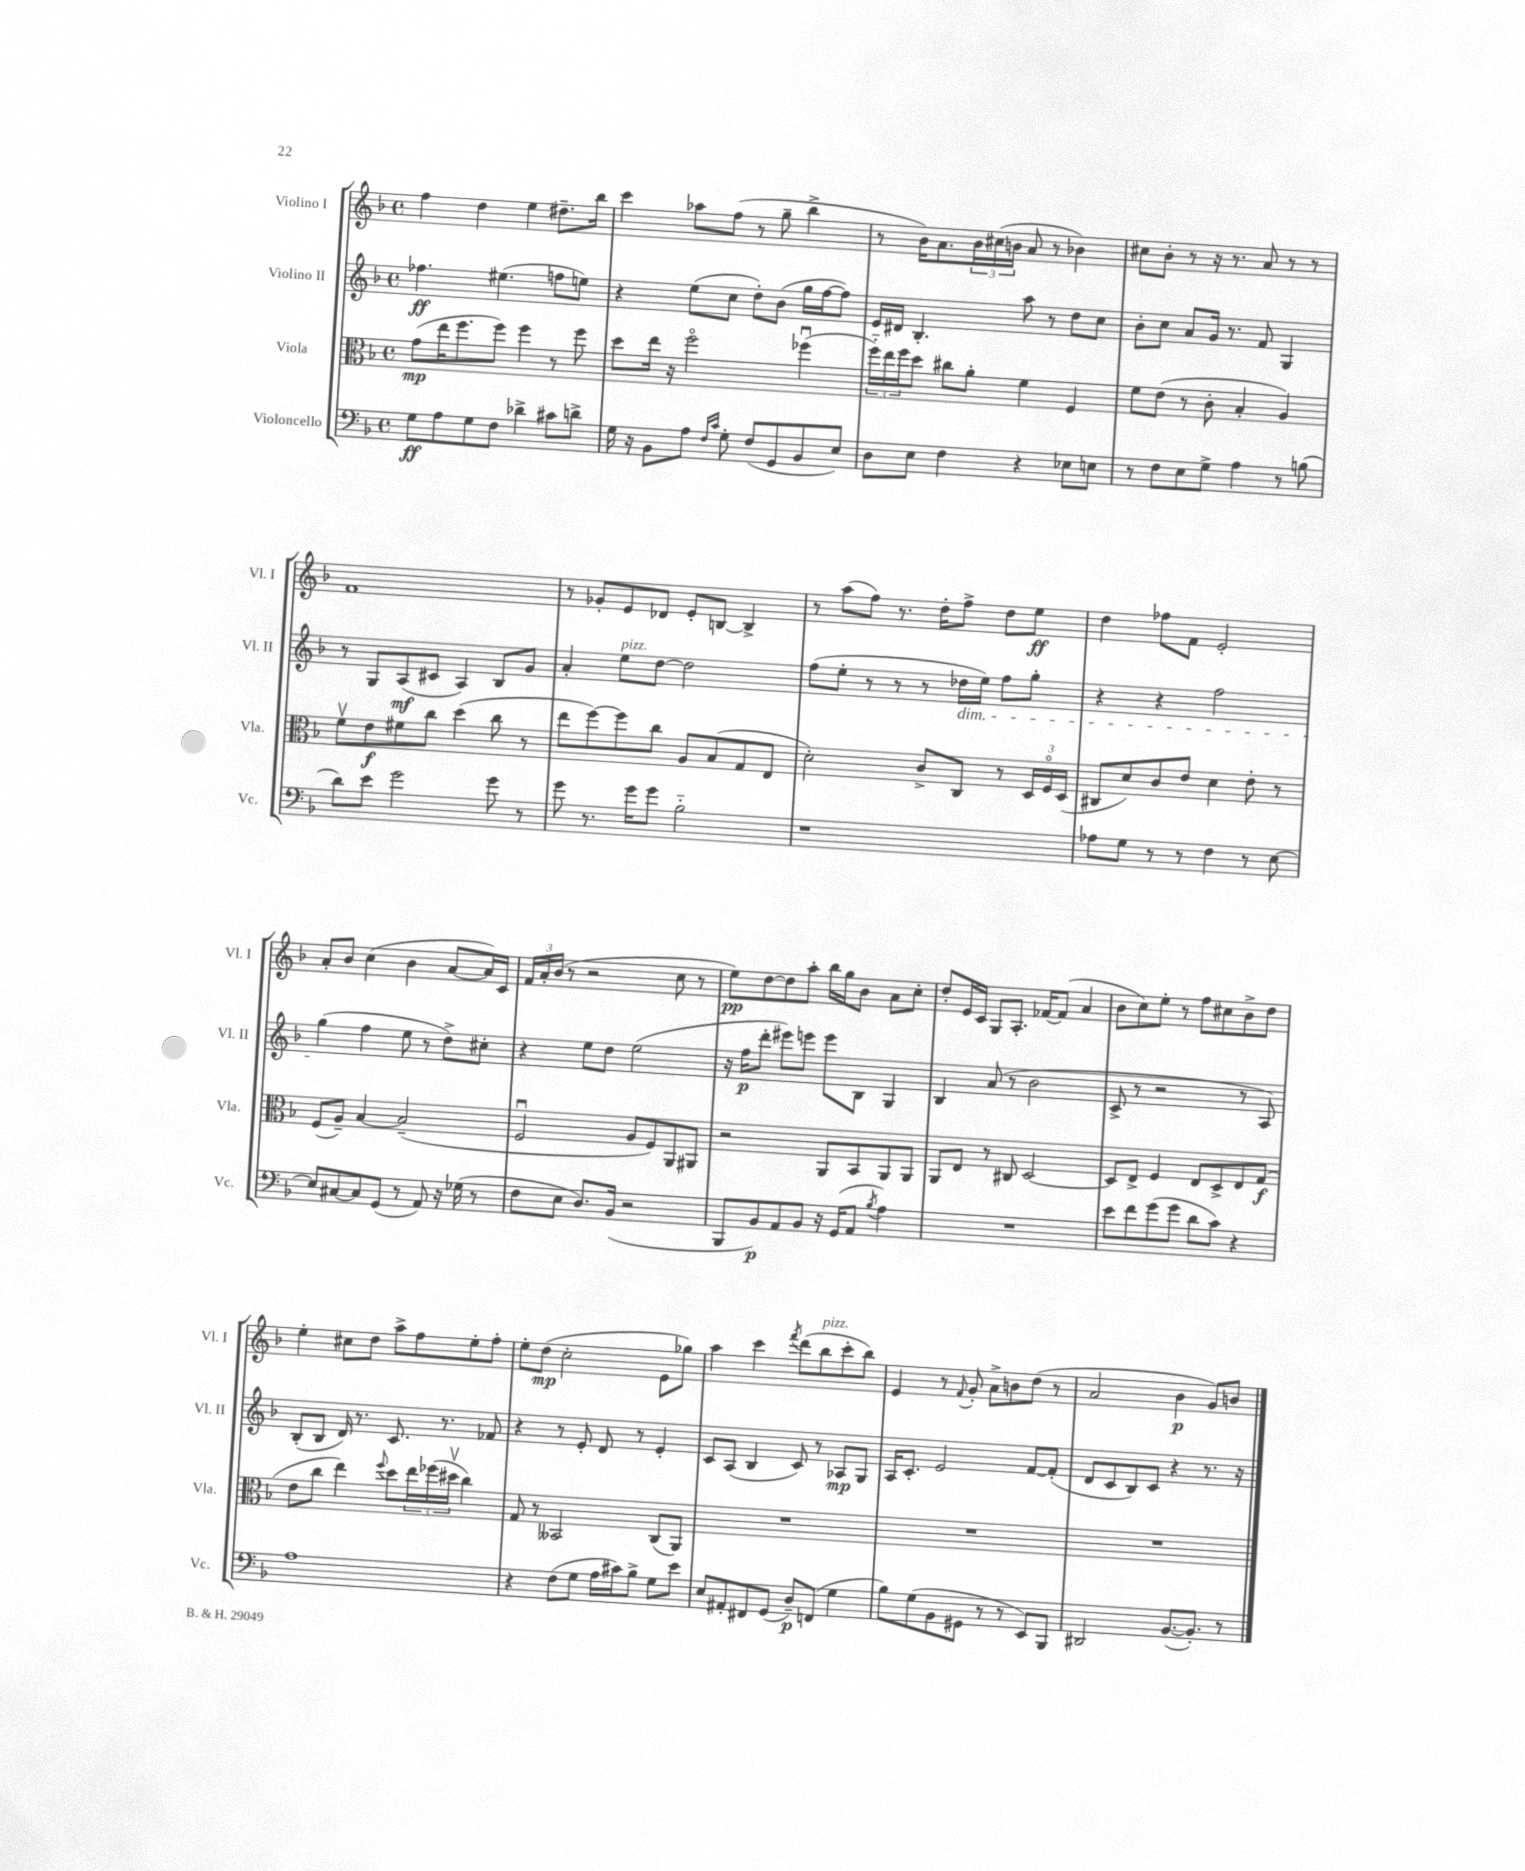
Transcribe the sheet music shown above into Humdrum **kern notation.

**kern	**kern	**kern	**kern
*staff4	*staff3	*staff2	*staff1
*clefF4	*clefC3	*clefG2	*clefG2
*k[b-]	*k[b-]	*k[b-]	*k[b-]
*M4/4	*M4/4	*M4/4	*M4/4
*met(c)	*met(c)	*met(c)	*met(c)
8G	(8g	4.ff-	4ff
8A	16ee	.	.
.	8.ff	.	.
8G	.	.	4dd
8F	8ff)	(4.ee#	.
4d-^	4ff	.	4ee
8c#	8r	8ff	8.dd#~
8d^	8ff	8ee)	.
.	.	.	16bb-
=	=	=	=
16G	8dd	4r	4ccc
16r	.	.	.
8BB-	16ee	.	.
.	16r	.	.
8A	2ffo	(8ee	8aa-
16qqF	.	.	.
16qqc	.	.	.
8G'	.	8cc	(8ff
(8F	.	8dd')	8r
8GG	.	(8b-	8gg~
8BB-	(4ff-u	16gg	4bb-^
.	.	[16ff	.
8E)	.	8ff])	.
=	=	=	=
8D	24ff'~)	16e	8r
.	24ee	.	.
.	.	16d#	.
.	24ff	.	.
8E	8dd	4.B-'	16b-)
.	.	.	8.a
4F	8cc#	.	.
.	8a'	.	24b-
.	.	.	(24cc#
.	.	.	24b
4r	4f	8aa	8a
.	.	8r	8r
8E-	4F	8dd	4b-)
8E	.	8cc	.
=	=	=	=
8r	8f	8b-'	8cc#
8F	(8e	8cc	8b-'
8E	8r	8a	8r
8G^	8c'	16g	16r
.	.	8.r	8.r
4A	4B-'	.	.
.	.	8f	8a
8r	4A)	4G	8r
(8B	.	.	8r
=	=	=	=
8d)	8fv	8r	1f
8e	8e	8G	.
2g	8f#	(8A	.
.	8cc	8c#	.
.	(4dd	4A)	.
8g	8cc	8B-	.
8r	8r	8g	.
=	=	=	=
8g	8ee	4a'	8r
8.r	[8ff)	.	8g-'
.	8ff]	8ee	8e
16g	.	.	.
8g	8cc	[8dd	8d-
2B-'~	8A	2dd]	8e'
.	(8B-	.	[8B
.	8G	.	4B^]
.	8E	.	.
=	=	=	=
1r	2d')	(8ff	8r
.	.	8ee'	(8aa
.	.	8r	8ff)
.	.	8r	8.r
.	8c^	8r	.
.	.	.	16dd'
.	8C	16dd-	8ff^
.	.	16ee)	.
.	8r	8ff	8dd
.	24D	8gg'	8ee
.	24Fo	.	.
.	(24D	.	.
=	=	=	=
8A-	8C#	4r	4dd
8G	8d)	.	.
8r	8c	4r	8ff-
8r	8e	.	8f
4F	4d	2ff	2e'
8r	8e'	.	.
[8E	8r	.	.
=	=	=	=
8E]	(8F	(4gg	8a'
[8C#	8A~)	.	8b-
8C#]	[4B-	4ff	(4cc
(8GG	.	.	.
8r	(2B-~]	8ee	4b-
8AA)	.	8r	.
16r	.	8dd^)	[8a
(16G-	.	.	.
8r	.	8cc#'	16a])
.	.	.	16c
=	=	=	=
8F	2Fu	4r	24f
.	.	.	24a'
.	.	.	(24b-
8E	.	.	8r
8.D)	.	8ee	2r
.	.	8dd	.
(16BB-	.	.	.
2r	8A	(2ee	.
.	8F)	.	.
.	8AA	.	8cc
.	8AA#	.	8r
=	=	=	=
8BBB-	2r	16r	8ee)
.	.	16ff	.
8BB-)	.	8ddd'	[8dd
8AA	.	8eee#)	8dd]
8BB-	.	8eee	8aa'
16r	8AA	8eee	16bb-
(16GG	.	.	16gg
8AA	8BB-	8B-	8b-
8qB-	.	.	.
4A)	8AA	4G	8a
.	8AA	.	8cc'
=	=	=	=
1r	8AA	4B-	8dd'
.	8E	.	16e
.	.	.	16c
.	8r	(8a	8G
.	8C#	8r	8.A'
.	[2D	2b-	.
.	.	.	[16f-
.	.	.	(8f-]
.	.	.	4a
=	=	=	=
8e	8D]	8c^	8b-
8f	8E^	8r	8cc)
(8g	4F	2r	8ee'
8g	.	.	8r
8d	8E	.	8ff
8c)	8D^	.	8cc#
4r	8E	8r	8b-^
.	(8G	8A)	8dd
=	=	=	=
1A	8e	(8B-'	4ee'
.	8cc	8B-	.
.	4ee)	16d)	8cc#
.	.	8.r	.
.	.	.	8dd
.	8qqff	.	.
.	8dd	8.c	8aa^
.	24ee	.	8ff
.	(24ff-	.	.
.	.	8.r	.
.	24dd#v	.	.
.	4cc)	.	8ee'
.	.	8f-	8ff'
=	=	=	=
4r	8G	4r	8ee'
.	8r	.	(8dd
(8F	2BB--	8r	2cc'
8G	.	8e'	.
16A	.	8d	.
16c#)	.	.	.
8B-^	.	8r	.
8G	(8C	4e'	8e
8e	8AA)	.	8gg-)
=	=	=	=
8E	1r	8c	4aa
8AA#'	.	(8A	.
8FF#	.	4B-	4ccc
(8GG	.	.	.
.	.	.	8qfff
8D~)	.	8c)	(8ddd
(8FF	.	8r	8bb-
4G	.	8A-	8ccc'
.	.	8G	8bb-)
=	=	=	=
8B-)	1r	16A	4e
.	.	8.c'	.
(8G	.	.	.
8BB-	.	2e	8r
.	.	.	8qqf
8GG#	.	.	8g'
8r	.	.	8a^
8r	.	.	8b
8EE)	.	[8f	(8dd
8BBB-	.	(8f']	8r
=	=	=	=
2DD#	1r	8d	2a
.	.	8c	.
.	.	8B-)	.
.	.	8c	.
([8.BB-	.	4r	4b-
8.BB-'])	.	.	.
.	.	8.r	8g)
8r	.	.	8b
.	.	16r	.
==	==	==	==
*-	*-	*-	*-
